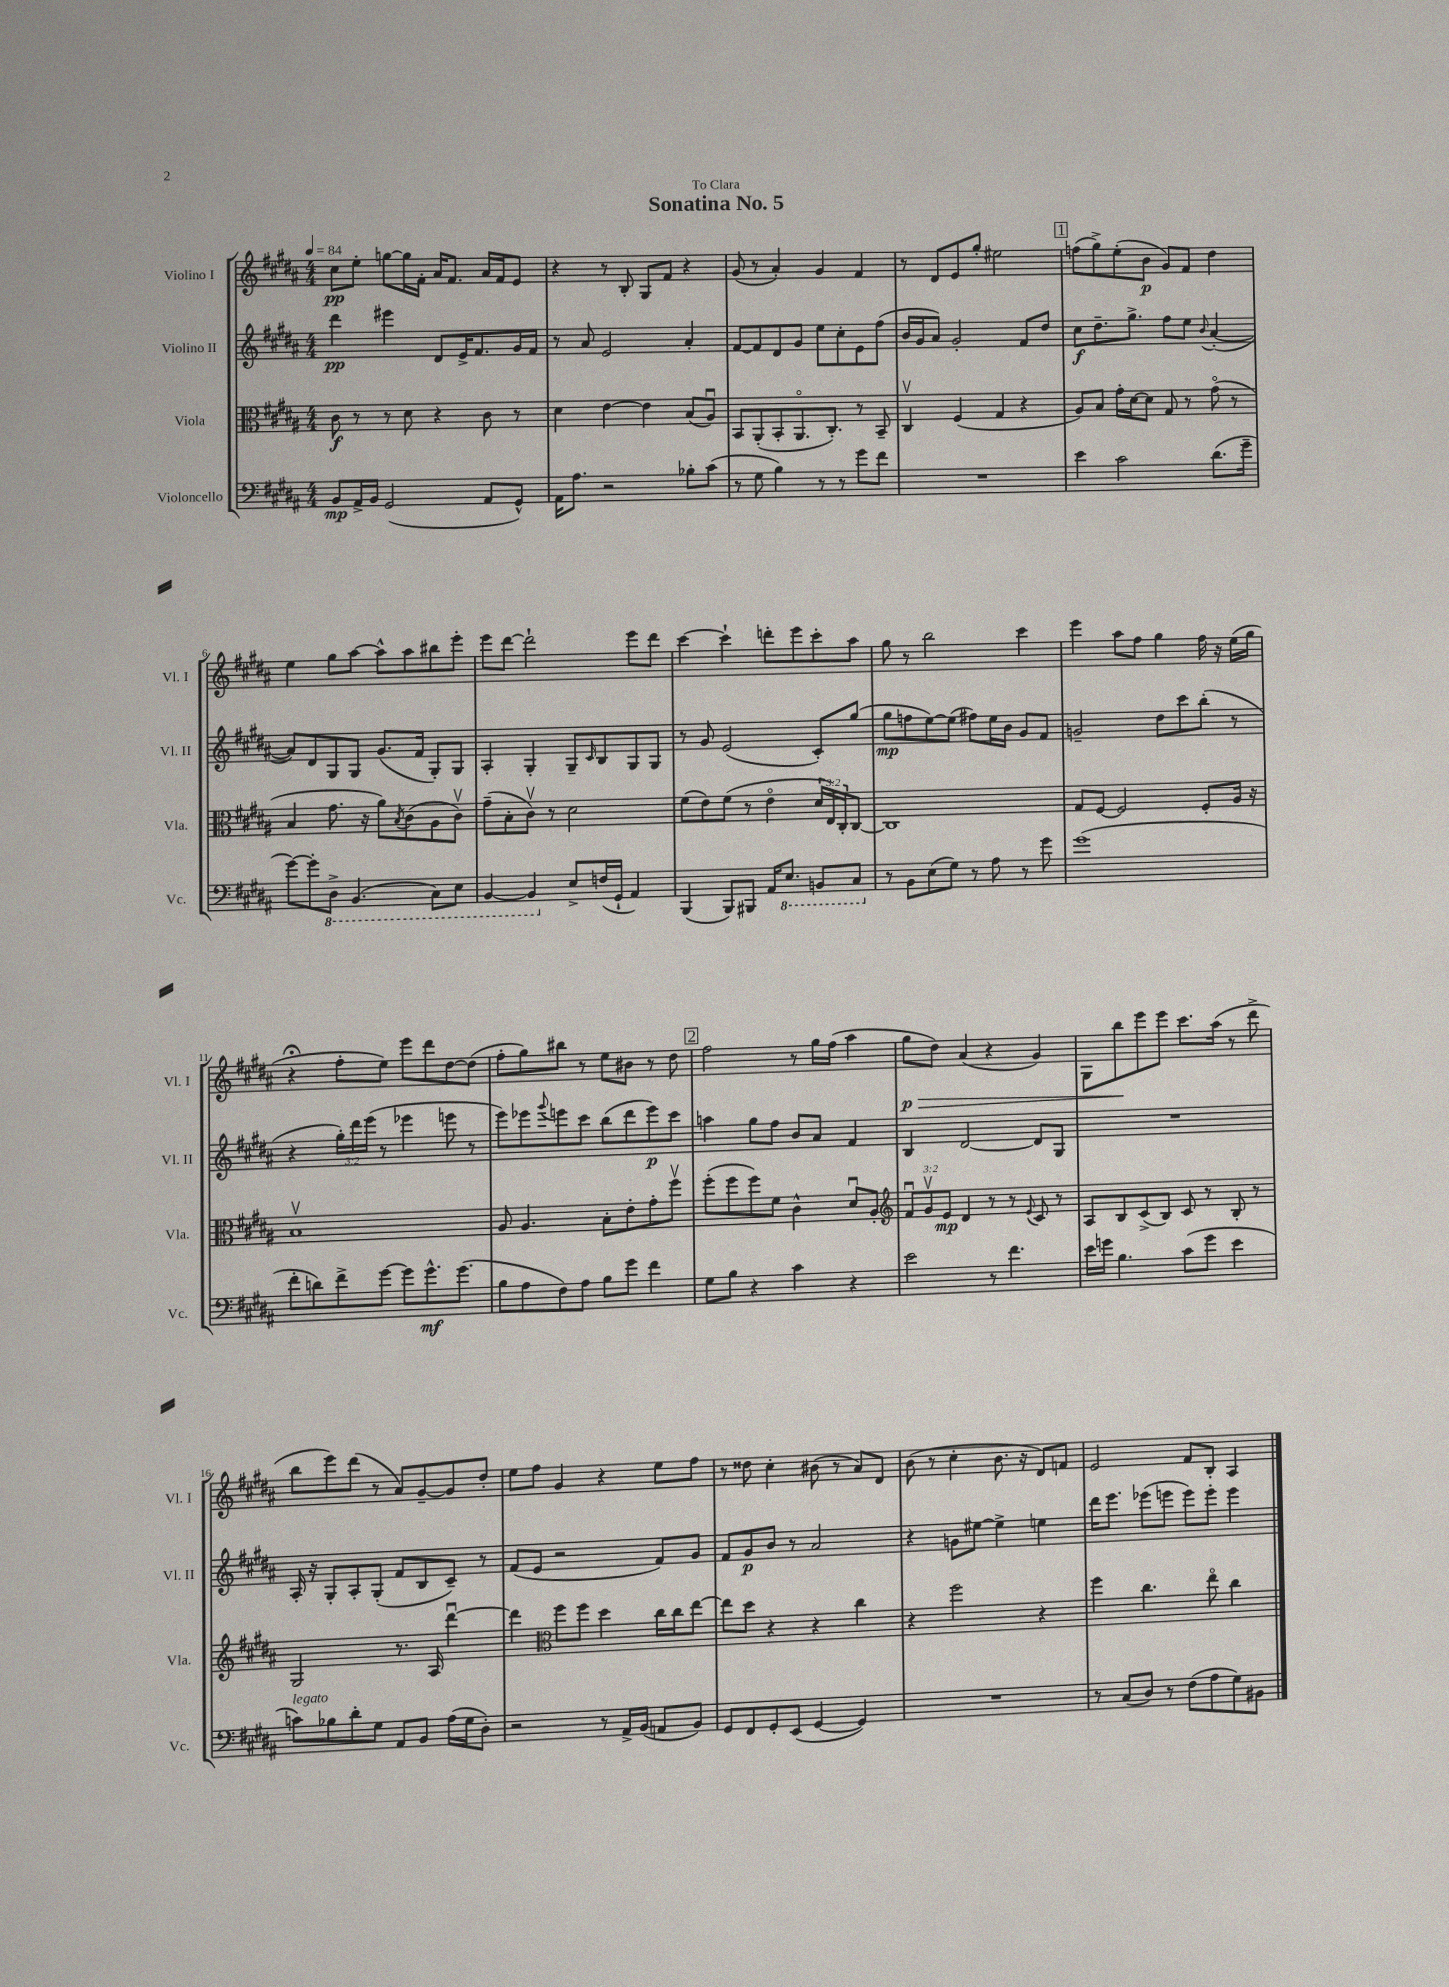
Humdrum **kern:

**kern	**kern	**kern	**kern
*staff4	*staff3	*staff2	*staff1
*clefF4	*clefC3	*clefG2	*clefG2
*k[f#c#g#d#a#]	*k[f#c#g#d#a#]	*k[f#c#g#d#a#]	*k[f#c#g#d#a#]
*M4/4	*M4/4	*M4/4	*M4/4
*MM84	*MM84	*MM84	*MM84
8BB	8c#	4ddd#	8cc#
16AA#^	8r	.	8ee'
16BB	.	.	.
(2GG#	8r	4eee#	[8gg
.	8d#	.	16gg]
.	.	.	16f#'
.	4r	8d#	16a#
.	.	.	8.f#
.	.	16e^	.
.	.	8.f#	.
8AA#	8c#	.	16a#
.	.	.	16f#
8GG#^^)	8r	16g#	8e
.	.	16f#	.
=	=	=	=
16AA#	4d#	8r	4r
8.A#	.	.	.
.	.	8a#	.
2r	[4e	2e	8r
.	.	.	8B'
.	4e]	.	8G#
.	.	.	8f#
8B-'	(8B	4a#'	4r
(8c#	8A#u)	.	.
=	=	=	=
8r	8BB	[8f#	(8g#
8G#	(8AA#'	8f#]	8r
4B)	8BB'	8d#	4a#')
.	8.AA#o	8g#	.
8r	.	8ee	4g#
.	8.C#')	.	.
8r	.	8cc#'	.
8g#	8r	8e	4f#
8f#	8BB~	(8ff#	.
=	=	=	=
1r	4C#v	16b	8r
.	.	16g#	.
.	.	8a#)	8d#
.	(4F#	2g#'	8e
.	.	.	8gg#'
.	4G#	.	2ee#
.	4r	8f#	.
.	.	8dd#	.
=	=	=	=
4e	8A#)	8cc#	(8ff
.	8B	8.dd#~	8gg#^)
2c#	16g#'	.	(8ee'
.	[16d#	8.gg#^	.
.	8d#]	.	8b
.	8G#	8ff#	8g#)
.	8r	8ee	8f#
.	.	8qqb	.
(8.d#	(8g#o	([4a#'	4dd#
.	8r	.	.
16g#~	.	.	.
=	=	=	=
[8g#)	4B	8a#])	4ee
8g#']	.	8d#	.
8DD#^	8.g#	8G#	8gg#
(4.BBB	.	8G#	[8aa#
.	16r	.	.
.	8a#)	(8.g#	8aa#^^]
.	8qB	.	.
.	(8c#	.	8aa#
.	.	16f#	.
8CC#)	8A#	8G#')	8bb#
8EE	8c#v)	8G#	8eee'
=	=	=	=
[4BBB	(8g#~	4A#'	8eee
.	8B'	.	[8ddd#
4BBB]	8c#v)	4G#'	2ddd#`]
.	8r	.	.
8E^	2d#	8G#~	.
.	.	16qqc#	.
(16F	.	8B	.
16GG#`	.	.	.
4AA#)	.	8G#	8eee
.	.	8G#	8ddd#
=	=	=	=
(4BBB	(8f#	8r	[4ccc#
.	8e)	8g#	.
8BBB)	(8f#	(2e	4ccc#`]
8BBB#	8r	.	.
16AA#	4eo	.	8ddd'
8.EE	.	.	.
.	.	.	8eee
8BBB	24d#	8c#')	8ccc#'
.	24E)	.	.
.	24C#'	.	.
8CC#	[8C#	(8gg#	8aa#
=	=	=	=
8r	1C#]	8gg#	8gg#
8BB	.	8ff	8r
(8E	.	[8ee)	2bb
8G#)	.	(8ee]	.
8r	.	8ff#)	.
8A#	.	16ee	.
.	.	16b	.
8r	.	8g#	4ccc#
8g#	.	8f#	.
=	=	=	=
(1g#	8G#	2g~	4eee
.	[8F#	.	.
.	2F#]	.	8aa#
.	.	.	8ff#
.	.	8dd#	4gg#
.	.	8ccc#	.
.	8F#'	(8bb'	16ff#
.	.	.	16r
.	16A#	8r	(16ee
.	16r	.	16gg#
=	=	=	=
8f#'	1Bv	4r	4r;
8d)	.	.	.
8f#^	.	24gg#')	8ff#'
.	.	24ddd#	.
.	.	(24eee	.
[8g#	.	8r	8ee)
8g#]	.	4eee-	8eee
8.g#^^	.	.	8ddd#
.	.	8eee	[8dd#
(8.g#	.	.	.
.	.	8r	(8dd#]
=	=	=	=
8B	8A#	8eee)	8ff#'
8A#	4.A#	8eee-	8gg#)
.	.	8qqggg#	.
8F#)	.	8eee	8bb#
8A#	.	8ccc#	8r
8B	8B'	(8bb	8ee
8g#	8e'	8ddd#	8b#
4f#	8g#'	8eee)	8r
.	8ff#v	8ccc#	8dd#
=	=	=	=
8G#	(8ff#'	4aa	2ff#
8B	8ff#	.	.
4r	8ff#)	8gg#	.
.	8f#	8ff#	.
4c#	4c#^^	8b	8r
.	.	8a#	16gg#
.	.	.	(16ff#
4r	8d#u	4f#	4aa#
.	8A#'	.	.
=	=	=	=
*	*clefG2	*	*
2e	12f#u	4B	8gg#
.	12g#v	.	.
.	.	.	8dd#)
.	12e	.	.
.	4d#	[2d#	(4a#
8r	8r	.	4r
4.f#	8r	.	.
.	8qqe	.	.
.	8c#	8d#]	4g#)
.	8r	8G#	.
=	=	=	=
16e	8A#	1r	8G#
16g	.	.	.
4.B	8B	.	8bb
.	(8c#^	.	8eee
.	8B)	.	8eee
(8c#	8c#	.	8.ccc#
8g	8r	.	.
.	.	.	(16aa#
4e	8B'	.	8r
.	8r	.	8ddd#^
=	=	=	=
8c)	2G#	16A#'	8bb
.	.	16r	.
8B-	.	8G#'	8eee)
8d#'	.	8A#'	(8ddd#
8G#	.	(8G#'	8r
8AA#	8.r	8f#	8a#)
8BB	.	8B	[8g#~
.	16A#	.	.
(16A#	[4ddd#u	8c#~)	8g#]
16G#	.	.	.
8D#')	.	8r	8dd#'
=	=	=	=
2r	4ddd#]	(8f#	8ee
.	.	8e	8ff#
*	*clefC3	*	*
.	8ff#	2r	4g#
.	8ff#	.	.
8r	4dd#	.	4r
16AA#^	.	.	.
(16BB	.	.	.
8AA	16cc#	8f#)	8ee
.	16cc#	.	.
8BB)	[8ee	8g#	8ff#
=	=	=	=
8GG#	8ee]	8f#	8r
8FF#	8dd#	8g#	8dd##
8GG#'	4r	8b	4cc#'
(8EE	.	8r	.
[4GG#	4r	2a#	(8b#
.	.	.	8r
4GG#])	4cc#	.	8a#)
.	.	.	8d#
=	=	=	=
1r	4r	4r	(8b
.	.	.	8r
.	2ff#	8g	4cc#'
.	.	[8ee#	.
.	.	4ee#^]	8.b
.	.	.	16r
.	4r	4ee	8d#)
.	.	.	8f
=	=	=	=
8r	4ff#	16ddd#	2e
.	.	8.eee	.
(8C#	.	.	.
8D#)	4.cc#	(8eee-	.
8r	.	8eee	.
(8F#	.	8eee)	8f#
8A#	8eeo	8eee'	8B'
8G#)	4cc#	4eee	4A#
8BB#	.	.	.
==	==	==	==
*-	*-	*-	*-
